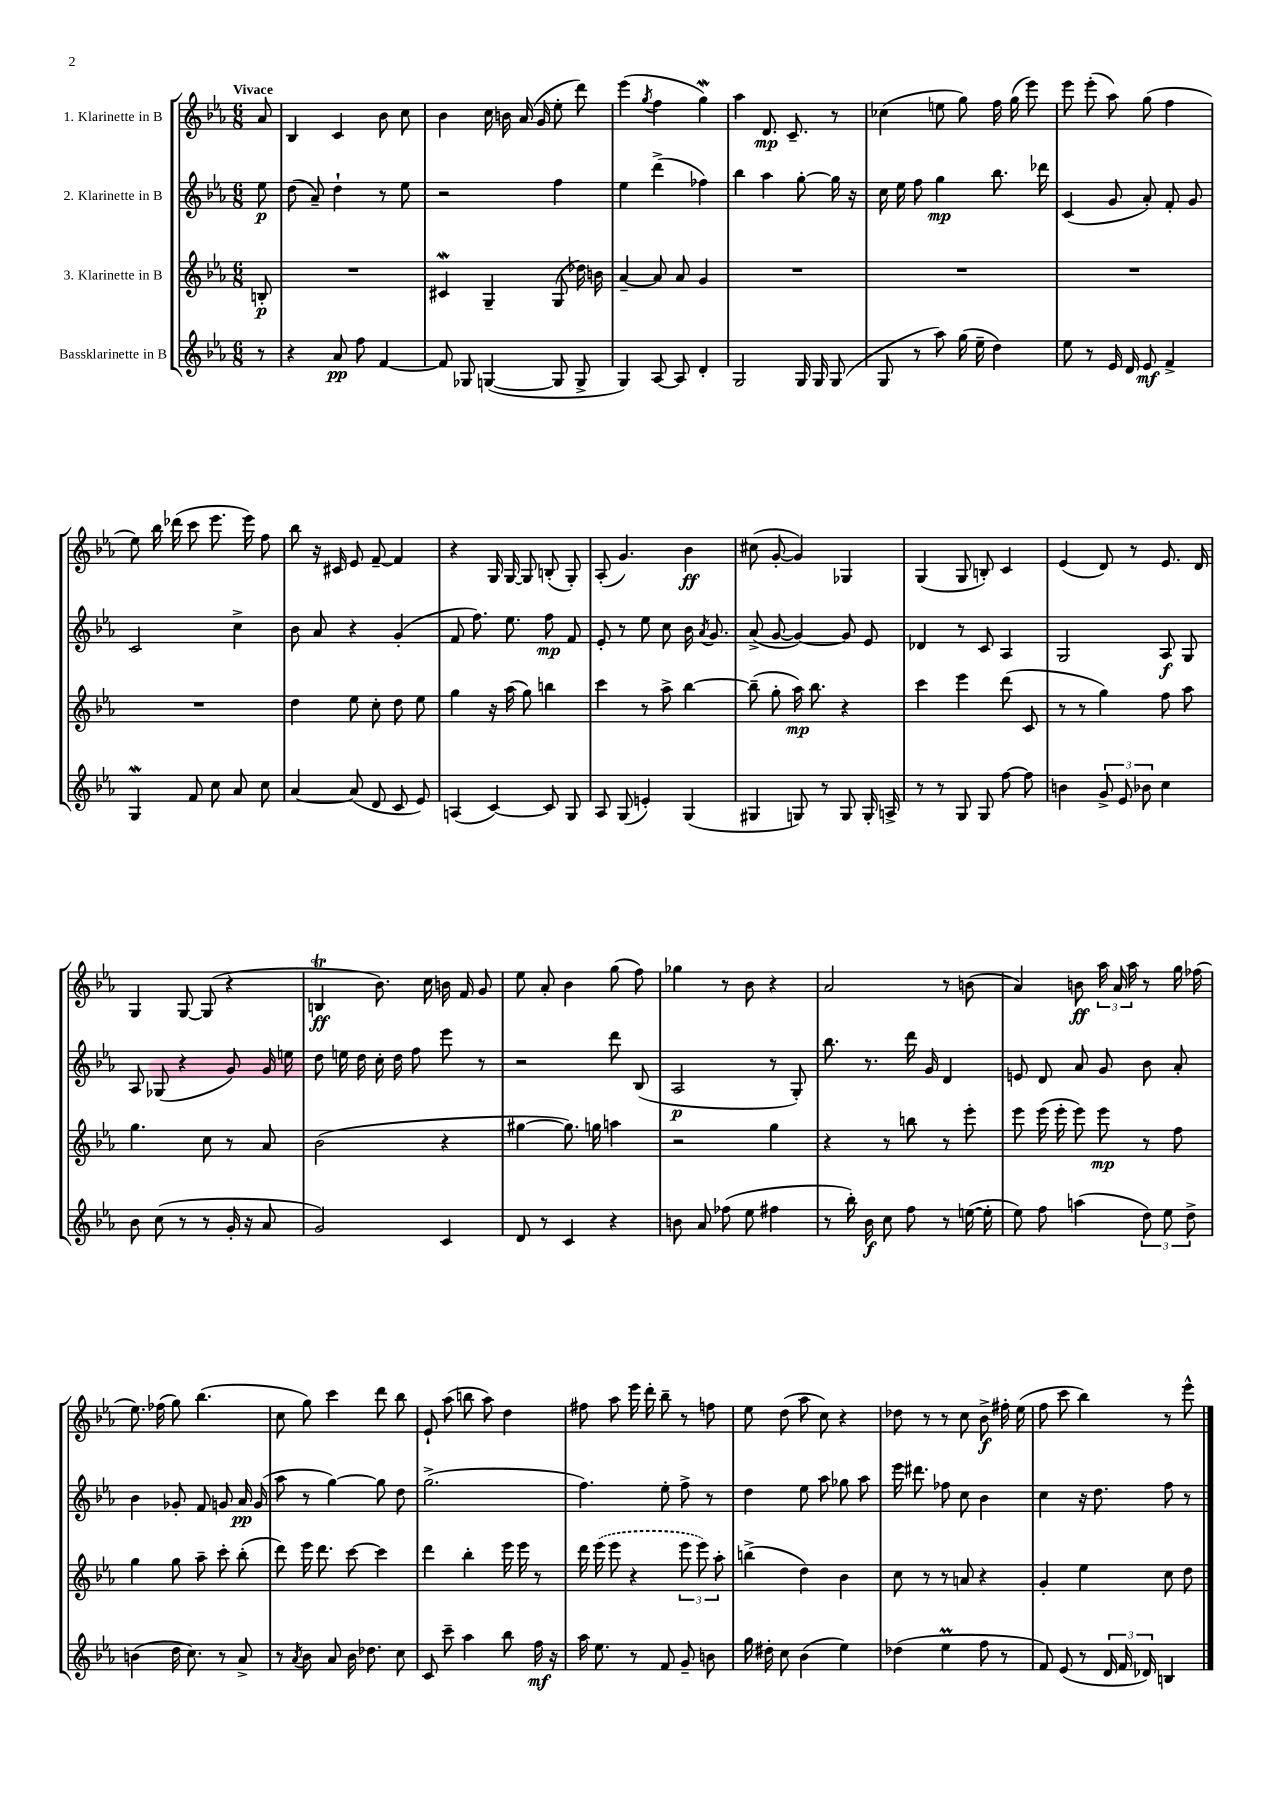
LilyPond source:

<<
\new StaffGroup <<
\new Staff = "s0" \with { instrumentName = "1. Klarinette in B" } {
    \clef treble \key ees \major \numericTimeSignature \time 6/8 \partial 8 \tempo "Vivace"
    \autoBeamOff aes'8 |
    bes4 c'4 bes'8 c''8 |
    bes'4 c''16 b'16 aes'16( g'16 ees''8-. d'''8) |
    ees'''4( \acciaccatura { g''8 } f''4 g''4\mordent) |
    aes''4 d'8.\mp c'8.-- r8 |
    ces''4( e''8 g''8) f''16 g''16( ees'''8) |
    ees'''8 ees'''8-.( aes''8) g''8( f''4 |
    ees''8) bes''16 des'''16( c'''8 ees'''8. ees'''16) f''8 |
    bes''8 r16 cis'16 ees'8 f'8~-- f'4 |
    r4 g16 g16~ g8 b8-.( g8-.) |
    aes8-.( g'4.) bes'4\ff |
    cis''8( g'8~-. g'4) ges4 |
    g4( g8 b8-.) c'4 |
    ees'4( d'8) r8 ees'8. d'16 |
    g4 g8~ g8( r4 |
    b4\trill\ff bes'8.) c''16 b'16 f'16 g'8 |
    ees''8 aes'8-. bes'4 g''8( f''8) |
    ges''4 r8 bes'8 r4 |
    aes'2 r8 b'8( |
    aes'4) b'8\ff \tuplet 3/2 { aes''16 aes'16 aes''16 } r8 g''16 fes''16( |
    ees''8.) fes''16( g''8) bes''4.( |
    c''8 g''8) c'''4 d'''8 bes''8 |
    ees'8-! aes''8( b''8 aes''8) d''4 |
    fis''8 aes''8 ees'''16 d'''16-. bes''8-- r8 f''8 |
    ees''8 d''8( aes''8 c''8) r4 |
    des''8 r8 r8 c''8 bes'8->\f fis''16-. ees''16( |
    f''8 c'''8 bes''4) r8 ees'''8-^ \bar "|." |
}
\new Staff = "s1" \with { instrumentName = "2. Klarinette in B" } {
    \clef treble \key ees \major \numericTimeSignature \time 6/8 \partial 8
    \autoBeamOff ees''8\p |
    d''8( aes'8--) d''4-! r8 ees''8 |
    r2 f''4 |
    ees''4 d'''4->( fes''4) |
    bes''4 aes''4 g''8~-. g''16 r16 |
    c''16 ees''16 f''8 g''4\mp bes''8. des'''16 |
    c'4( g'8 aes'8-.) f'8-. g'8 |
    c'2 c''4-> |
    bes'8 aes'8 r4 g'4-.( |
    f'8 f''8.) ees''8. f''8\mp f'8 |
    ees'8-. r8 ees''8 c''8 bes'16 \acciaccatura { aes'8 } g'8. |
    aes'8->( g'8~ g'4~) g'8 ees'8 |
    des'4 r8 c'8 aes4 |
    g2 aes8\f g8 |
    aes8 ges8( r4 g'8) g'16 e''16 |
    d''8 e''16 d''16 c''16-. d''16 f''8 ees'''8 r8 |
    r2 d'''8 bes8( |
    aes2\p r8 g8-.) |
    bes''8. r8. d'''16 g'16 d'4 |
    e'8 d'8 aes'8 g'8 bes'8 aes'8-. |
    bes'4 ges'8-. f'8 g'8 aes'16\pp g'16( |
    aes''8 r8 g''4~) g''8 d''8 |
    g''2.->( |
    f''4.) ees''8-. f''8-> r8 |
    d''4 ees''8 aes''8 ges''8 aes''8 |
    ees'''16 dis'''8. fes''8 c''8 bes'4 |
    c''4 r16 d''8. f''8 r8 \bar "|." |
}
\new Staff = "s2" \with { instrumentName = "3. Klarinette in B" } {
    \clef treble \key ees \major \numericTimeSignature \time 6/8 \partial 8
    \autoBeamOff b8-.\p |
    R2. |
    cis'4\mordent g4-- g8( des''16) b'16 |
    aes'4~-- aes'8 aes'8 g'4 |
    R2. |
    R2. |
    R2. |
    R2. |
    d''4 ees''8 c''8-. d''8 ees''8 |
    g''4 r16 aes''16( g''8) b''4 |
    c'''4 r8 aes''8-> bes''4~ |
    bes''8--( g''8-. aes''16\mp) bes''8. r4 |
    c'''4 ees'''4 d'''8( c'8 |
    r8 r8 g''4) f''8 aes''8 |
    g''4. c''8 r8 aes'8 |
    bes'2( r4 |
    gis''4~ gis''8.) g''16 a''4 |
    r2 g''4 |
    r4 r8 b''8 r8 ees'''8-. |
    ees'''8 ees'''16( ees'''16-. ees'''8) ees'''8\mp r8 f''8 |
    g''4 g''8 aes''8-- c'''8-. bes''8-.( |
    d'''8) ees'''16 d'''8. c'''8~ c'''4 |
    d'''4 bes''4-. ees'''16 ees'''16 r8 |
    d'''16 \once \slurDashed ees'''16( ees'''8 r4 \tuplet 3/2 { ees'''8 ees'''8) aes''8-. } |
    b''4->( d''4) bes'4 |
    c''8 r8 r8 a'8 r4 |
    g'4-. ees''4 c''8 d''8 \bar "|." |
}
\new Staff = "s3" \with { instrumentName = "Bassklarinette in B" } {
    \clef treble \key ees \major \numericTimeSignature \time 6/8 \partial 8
    \autoBeamOff r8 |
    r4 aes'8\pp f''8 f'4~ |
    f'8 ges8 g4~( g8 g8-> |
    g4) aes8~ aes8 d'4-. |
    g2 g16 g16 g8( |
    g8 r8 aes''8) g''16( ees''16-- d''4) |
    ees''8 r8 ees'16 d'16 ees'8\mf f'4-> |
    g4\mordent f'8 c''8 aes'8 c''8 |
    aes'4~ aes'8( d'8 c'8 ees'8) |
    a4( c'4~) c'8 g8 |
    aes8 g8( e'4-.) g4( |
    gis4 g8) r8 g8 g16-. a16-> |
    r8 r8 g8 g8 f''8~ f''8 |
    b'4 \tuplet 3/2 { g'8-> ees'8 bes'8 } c''4 |
    bes'8 c''8( r8 r8 g'16-. r16 aes'8 |
    g'2) c'4 |
    d'8 r8 c'4 r4 |
    b'8 aes'8 fes''8( ees''8 fis''4 |
    r8 bes''16-.) bes'16\f c''8 f''8 r8 e''16~( e''16-. |
    ees''8) f''8 a''4( \tuplet 3/2 { d''8) ees''8 d''8-> } |
    b'4( d''16 c''8.) r8 aes'8-> |
    r8 \acciaccatura { aes'8 } bes'8 aes'8 bes'16 des''8. c''8 |
    c'8 c'''8-- aes''4 bes''8 f''16\mf r16 |
    aes''16 ees''8. r8 f'8 g'8-- b'8 |
    g''16 dis''16-. c''8 bes'4( ees''4) |
    des''4( ees''4\prall f''8 r8 |
    f'8) ees'8( r8 \tuplet 3/2 { d'16 f'16 des'16) } b4 \bar "|." |
}
>>
>>
\layout { \context { \Score \remove "Bar_number_engraver" } }
